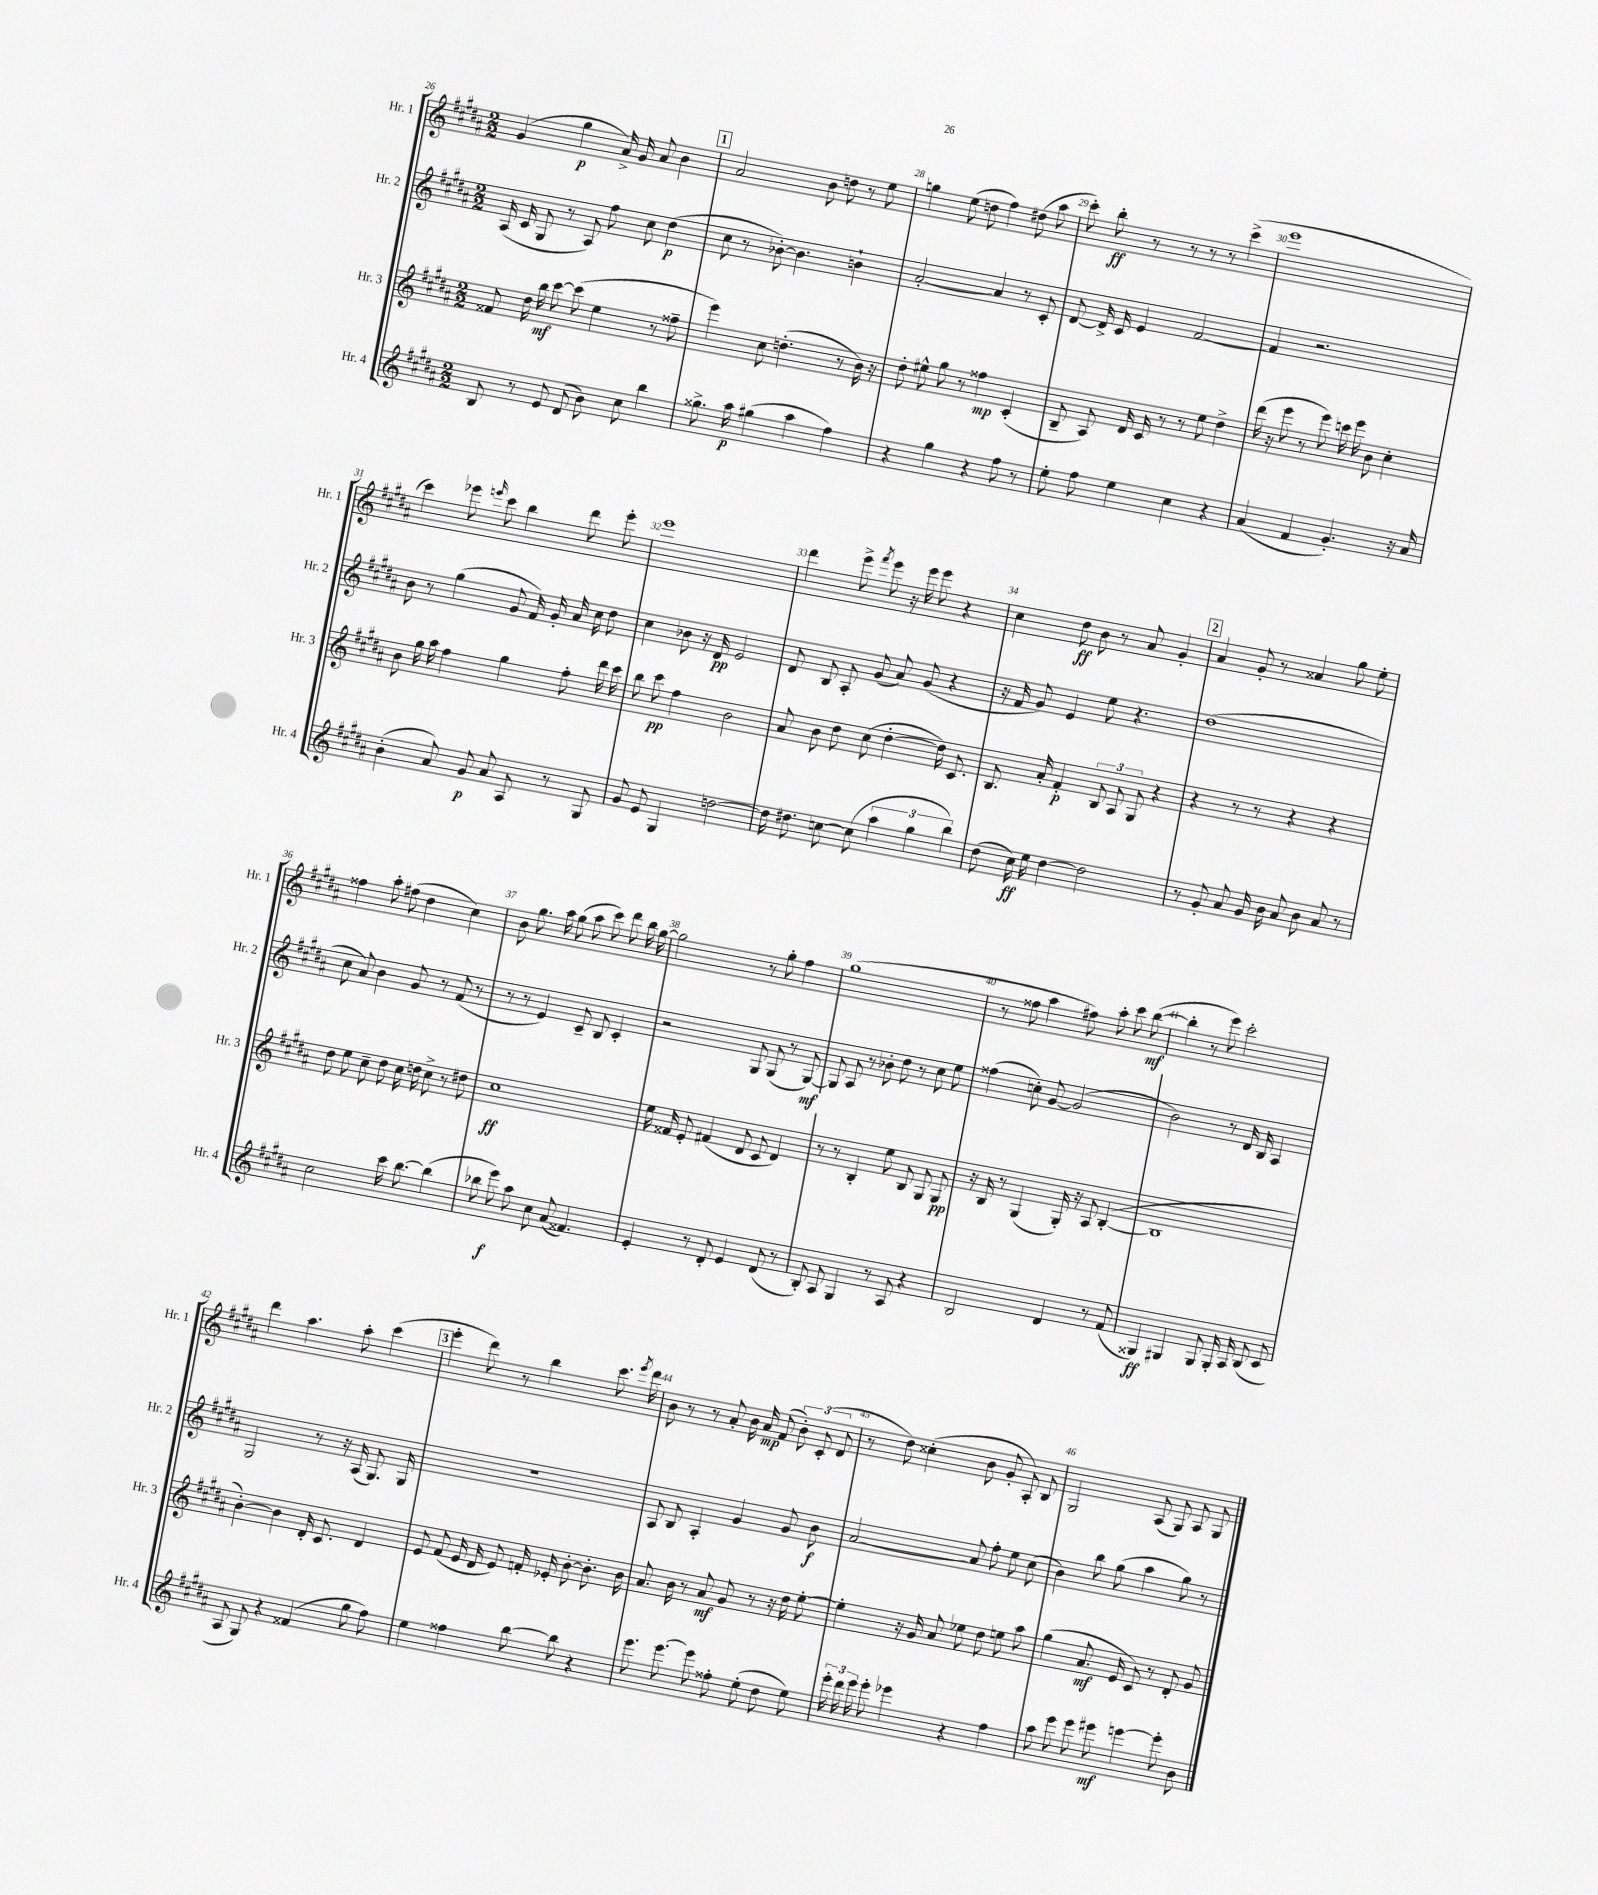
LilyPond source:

<<
\new StaffGroup <<
\new Staff = "s0" \with { instrumentName = "Hr. 1" shortInstrumentName = "Hr. 1" } {
    \clef treble \key b \major \numericTimeSignature \time 2/2
    \autoBeamOff gis'4( gis''4\p ais'16->) gis'16 ais'8 b'4 |
    \mark \markup { \box "1" } ais'2 b'8 d''8 r8 e''8 |
    g''4 e''8( d''8 fis''4) dis''8( ais''8 |
    cis'''8-.) b''8-.\ff r8 r8 r8 r8 cis'''4->( |
    e'''1 |
    cis'''4) ees'''8 \grace { e'''16 } cis'''8 b''4 dis'''8 e'''8-. |
    e'''1 |
    dis'''4 e'''8-> \acciaccatura { fis'''8 } e'''8 r16 e'''16 e'''8 r4 |
    cis''4 dis''8\ff b'8 r8 ais'8 gis'4-. |
    \mark \markup { \box "2" } ais'4 gis'8-. r8 aisis'4 gis''8 e''8-. |
    fisis''4 ais''8-. fis''8( dis''4 cis''4) |
    b'8 gis''8. ais''16 gis''8( ais''8 cis'''8) dis'''8 b''16 gis''16~ |
    gis''2 r8 gis''8-. fis''4 |
    gis''1( |
    r8 fisis''8 ais''4 fis''8) ais''8-. cis'''8 b''8~\mf( |
    b''4-. r8 e'''8) cis'''2-. |
    dis'''4 ais''4. ais''8-. cis'''4( |
    \mark \markup { \box "3" } e'''4-. dis'''8) r8 b''4 cis'''8. \acciaccatura { e'''8 } dis'''16 |
    b'8 r8 r8 ais'8-. b'16 ais'16\mp fis'8( \tuplet 3/2 { b'8-.) cis'8-.( dis'8 } |
    r8 dis''8) cisis''4-.( b'8 gis'8-. ais8-.) b8 |
    gis2 ais8( gis8) ais8 gis8 \bar "|." |
}
\new Staff = "s1" \with { instrumentName = "Hr. 2" shortInstrumentName = "Hr. 2" } {
    \clef treble \key b \major \numericTimeSignature \time 2/2
    \autoBeamOff ais16( cis'16 gis8 r8 ais8) fis''8 cis''8 dis''4\p( |
    \mark \markup { \box "1" } cis''8 r8 bes'8~-.) bes'4. b'4-! |
    ais'2~-. ais'4 r8 cis'8-. |
    dis'8~ dis'16-> cis'16 e'4 fis'2~ |
    fis'4 r2. |
    b'8 r8 gis''4( gis'8 fis'16) gis'16-. ais'16 cis''16 dis''8 |
    cis''4 bes'8 r16 dis'16\pp e'2 |
    dis'8 b8 ais8-. gis'8( ais'8) gis'8( r4 |
    r16 fis'16 gis'8) e'4 e''8 r4. |
    \mark \markup { \box "2" } dis''1( |
    cis''8 ais'8) b'4 gis'8 r8 fis'8( r8 |
    r8 r8 e'4) cis'8-- b8 cis'4-. |
    r2 gis8 gis8( r8 gis8~\mf) |
    gis8 ais8 r8 bes'8-. dis''8 r8 cis''8 e''8 |
    fisis''4( c''8-.) gis'8~ gis'2( |
    b'2) r8 dis'16 b16 ais4 |
    gis2 r8 r16 ais16( gis8.) gis16 |
    \mark \markup { \box "3" } r1 |
    ais8 b8 ais4-. gis'4 gis'8 b'8\f |
    ais'2~ ais'8 fis''8-. e''8 cis''8( |
    b'4) b''8 gis''8( ais''4 gis''8) r8 \bar "|." |
}
\new Staff = "s2" \with { instrumentName = "Hr. 3" shortInstrumentName = "Hr. 3" } {
    \clef treble \key b \major \numericTimeSignature \time 2/2
    \autoBeamOff fisis'8 dis''16 b''16\mf cis'''8~ cis'''8( e''4 r8 fisis''8-- |
    \mark \markup { \box "1" } e'''4) cis''8 d''4.-.( r8 b'16) r16 |
    dis''8-. eis''8-^ gis''8 r8 fisis''4\mp cis'4-.( |
    b8-- ais8) dis'16 cis'16 r8 r8 e''8 dis''4-> |
    dis'''16( r16 e'''8 r8 e'''8) c'''16 e'''16 b'8 cis''4-. |
    b'8 gis''16 ais''16 fis''4 gis''4 fis''8-. dis'''16 cis'''16 |
    b''8 cis'''8\pp fis''4 b'2 |
    ais'8 b'8 dis''8 cis''8( dis''4~-. dis''16) cis'8. |
    b8. ais'16-. fis'4-.\p \tuplet 3/2 { b8 ais8 gis8 } r4 |
    \mark \markup { \box "2" } r4 r8 r8 r4 r4 |
    dis''8 e''8 cis''8-- dis''8 cis''16 d''16 cis''8-> r8 dis''8 |
    cis''1\ff |
    e''16 fisis'16 e'8-. fis'4( dis'8 cis'8 dis'4) |
    r8 r8 b4-. e''8 b8 gis8 gis8\pp |
    r16 b16 r8 gis4( gis16-.) r16 ais8 b4~-.( |
    b1 |
    b'4~-.) b'4 dis'16-. cis'8. dis'4 |
    \mark \markup { \box "3" } e'8 fis'8( e'16 dis'16 e'8) f'16-. ees'16-. b'8~-. b'8.-. b'16 |
    ais'8. b'16 r8 ais'8\mf gis'8 r8 r16 dis''16 e''8~-. |
    e''4-. r16 gis'16 ais'8 ees''8 dis''8 e''8 ais''8 |
    gis''4( ais'8.\mf e'16 cis'8) r8 dis'8-. gis'8 \bar "|." |
}
\new Staff = "s3" \with { instrumentName = "Hr. 4" shortInstrumentName = "Hr. 4" } {
    \clef treble \key b \major \numericTimeSignature \time 2/2
    \autoBeamOff b8 r8 e'8 dis'8( b'8) cis''8 b''4 |
    \mark \markup { \box "1" } gisis''8.-> ais''16\p gis''4( ais''4 fis''4) |
    r4 gis''4 r4 fis''8 r8 |
    e''8-. fis''8 e''4 cis''4 r4 |
    ais'4( fis'4 gis'4.-.) r16 ais'16 |
    b'4-.( ais'8) gis'8\p ais'8 ais8 r8 gis8 |
    gis'8 e'8 gis4 d''2~ |
    d''16 dis''8. c''8~ c''8( \tuplet 3/2 { ais''4 gis''4 b''4) } |
    dis''8( cis''16\ff) e''16 dis''4~ dis''2 |
    \mark \markup { \box "2" } r8 gis'8-. ais'8 gis'16 b'16 ais'8 b'8 ais'8 r8 |
    cis''2 cis'''16 b''8.~ b''4( |
    bes''8 e'''8\f) ais''8 cis''8 ais'8( fisis'4.) |
    e'4-. r8 dis'8-. e'4 dis'8( r8 |
    b8-.) ais8 gis4 r8 ais8 r4 |
    b2 dis'4 r8 fis'8( |
    gisis4\ff) gis4 gis8 gis16-. ais16 b8( cis'8 |
    ais8 gis8) r4 fisis'4( gis''8 fis''8) |
    \mark \markup { \box "3" } e''4 fisis''4 b''8~ b''8 r4 |
    e'''8. e'''8.~ e'''8 fisis''8-. e''8-.( dis''8 e''8) |
    \tuplet 3/2 { e'''16-. dis'''16 e'''16 } e'''8-. ees'''4 r4 fis''4 |
    ais''8 e'''8 e'''8 eis'''8\mf e'''4~ e'''8-. b'8 \bar "|." |
}
>>
>>
\layout { \context { \Score currentBarNumber = #26 \override BarNumber.break-visibility = ##(#f #t #t) barNumberVisibility = #all-bar-numbers-visible } }
